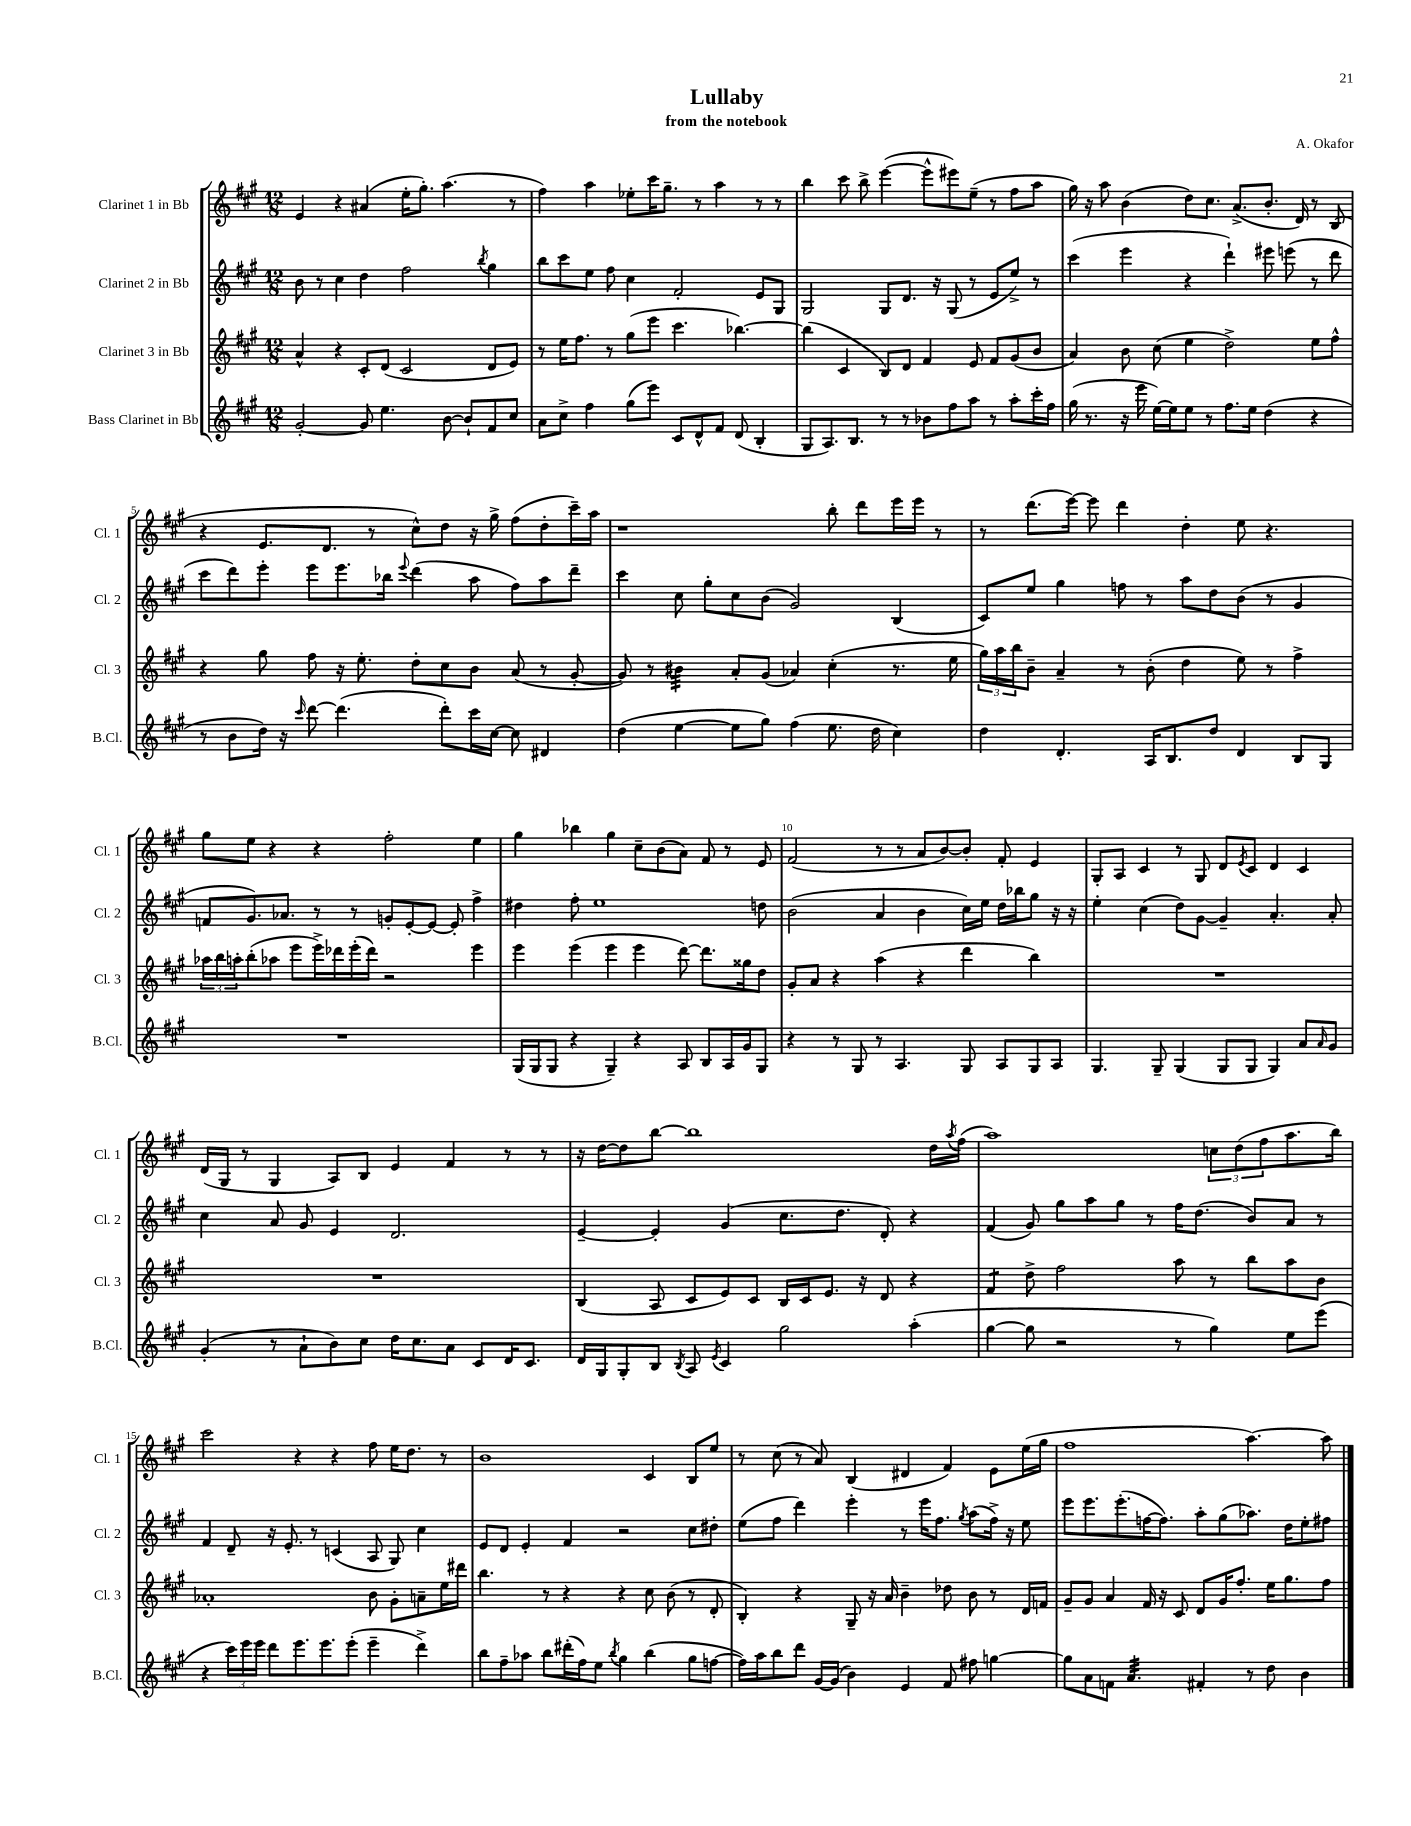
\header { title = "Lullaby" composer = "A. Okafor" subtitle = "from the notebook" }
<<
\new StaffGroup <<
\new Staff = "s0" \with { instrumentName = "Clarinet 1 in Bb" shortInstrumentName = "Cl. 1" } {
    \clef treble \key a \major \numericTimeSignature \time 12/8
    e'4 r4 ais'4( e''16-. gis''8.-.) a''4.( r8 |
    fis''4) a''4 ees''8-. cis'''16 gis''8.-- r8 a''4 r8 r8 |
    b''4 cis'''8 b''8-> e'''4~( e'''8-^ eis'''8) e''8--( r8 fis''8 a''8 |
    gis''16) r16 a''8 b'4( d''8) cis''8. a'8.->( b'8.-. d'16) r8 b8( |
    r4 e'8. d'8. r8 cis''8-^) d''8 r16 gis''16-> fis''8( d''8-. cis'''16--) a''16 |
    r1 b''8-. d'''8 e'''16 e'''16 r8 |
    r8 d'''8.( e'''16~) e'''8 d'''4 d''4-. e''8 r4. |
    gis''8 e''8 r4 r4 fis''2-. e''4 |
    gis''4 bes''4 gis''4 cis''8-- b'8( a'8) fis'8 r8 e'8 |
    fis'2( r8 r8 a'8 b'8~) b'8-. fis'8-. e'4 |
    gis8-. a8 cis'4 r8 gis8 d'8 \acciaccatura { e'8 } cis'8 d'4 cis'4 |
    d'16( gis16 r8 gis4 a8) b8 e'4 fis'4 r8 r8 |
    r16 d''16~ d''8 b''8~ b''1 d''16 \acciaccatura { a''8 } fis''16( |
    a''1) \tuplet 3/2 { c''8 d''8( fis''8 } a''8. b''16) |
    cis'''2 r4 r4 fis''8 e''16 d''8. r8 |
    b'1 cis'4 b8 e''8 |
    r8 cis''8( r8 a'8) b4( dis'4 fis'4) e'8 e''16( gis''16 |
    fis''1 a''4.~) a''8 \bar "|." |
}
\new Staff = "s1" \with { instrumentName = "Clarinet 2 in Bb" shortInstrumentName = "Cl. 2" } {
    \clef treble \key a \major \numericTimeSignature \time 12/8
    b'8 r8 cis''4 d''4 fis''2 \acciaccatura { b''8 } gis''4 |
    b''8 cis'''8 e''8 fis''8 cis''4 fis'2-. e'8 gis8 |
    gis2 gis8 d'8. r16 gis8( r8 e'8 e''8->) r8 |
    cis'''4( e'''4 r4 d'''4-!) eis'''8 e'''8( r8 d'''8 |
    cis'''8 d'''8) e'''8-. e'''8 e'''8. bes''16 \appoggiatura { e'''8 } d'''4( a''8 fis''8) a''8 d'''8-- |
    cis'''4 cis''8 gis''8-. cis''8 b'8( gis'2) b4( |
    cis'8) e''8 gis''4 f''8 r8 a''8 d''8 b'8( r8 gis'4 |
    f'8 gis'8.) aes'8. r8 r8 g'8-. e'8~-. e'8~ e'8-. fis''4-> |
    dis''4 fis''8-. e''1 d''8 |
    b'2( a'4 b'4 cis''16) e''16 d''16 bes''16 gis''8 r16 r16 |
    e''4-. cis''4( d''8) gis'8~ gis'4-- a'4.-. a'8-. |
    cis''4 a'8 gis'8 e'4 d'2. |
    e'4~-- e'4-. gis'4( cis''8. d''8. d'8-.) r4 |
    fis'4( gis'8) gis''8 a''8 gis''8 r8 fis''16 d''8.( b'8) a'8 r8 |
    fis'4 d'8-- r16 e'8.-. r8 c'4( a8 gis8) cis''4 |
    e'8 d'8 e'4-. fis'4 r2 cis''8 dis''8-. |
    e''8( fis''8 d'''4) e'''4-. r8 e'''16 fis''8. \acciaccatura { gis''8 } a''8( fis''16->) r16 e''8 |
    e'''8 e'''8. e'''8.-.( f''16~ f''8.) a''8-. gis''8( aes''8.) d''16 e''8-. fis''8 \bar "|." |
}
\new Staff = "s2" \with { instrumentName = "Clarinet 3 in Bb" shortInstrumentName = "Cl. 3" } {
    \clef treble \key a \major \numericTimeSignature \time 12/8
    a'4-^ r4 cis'8-. d'8( cis'2 d'8 e'8) |
    r8 e''16 fis''8. r8 gis''8( e'''8 cis'''4. bes''4.~) |
    bes''4( cis'4 b8) d'8 fis'4 e'8 fis'8 gis'8( b'8 |
    a'4) b'8 cis''8( e''4 d''2->) e''8 fis''8-^ |
    r4 gis''8 fis''8 r16 e''8.-. d''8-. cis''8 b'8 a'8( r8 gis'8~-. |
    gis'8) r8 bis'4:32 a'8-. gis'8( aes'4) cis''4-.( r8. e''16 |
    \tuplet 3/2 { gis''16) a''16 b''16 } b'8-- a'4-- r8 b'8-.( d''4 e''8) r8 fis''4-> |
    \tuplet 3/2 { aes''16 b''16 a''16-. } b''8-.( aes''8 e'''8 e'''16->) des'''16 e'''16-.( des'''16) r2 e'''4 |
    e'''4 e'''4( e'''4 e'''4 d'''8~) d'''8. gisis''16 d''8 |
    gis'8-. a'8 r4 a''4( r4 d'''4 b''4) |
    R1. |
    R1. |
    b4( a8 cis'8 e'8) cis'8 b16 cis'16 e'8. r16 d'8 r4 |
    fis'4:8 d''8-> fis''2 a''8 r8 b''8 a''8 b'8 |
    aes'1-. b'8 gis'8-. a'8-- e''16 dis'''16 |
    b''4. r8 r4 r4 cis''8 b'8( r8 d'8-. |
    b4-.) r4 gis8-- r16 a'16 b'4-- des''8 b'8 r8 d'16 f'16 |
    gis'8-- gis'8 a'4 fis'16 r16 cis'8 d'8 gis'16 fis''8.-. e''16 gis''8. fis''8 \bar "|." |
}
\new Staff = "s3" \with { instrumentName = "Bass Clarinet in Bb" shortInstrumentName = "B.Cl." } {
    \clef treble \key a \major \numericTimeSignature \time 12/8
    gis'2~-. gis'8 e''4. b'8~ b'8-! fis'8 cis''8 |
    a'8 cis''8-> fis''4 gis''8( e'''8) cis'8 d'8-^ fis'8 d'8( b4-. |
    gis8 a8.) b8. r8 r8 bes'8 fis''8 a''8 r8 a''8-. cis'''16-. fis''16 |
    gis''16( r8. r16 e'''16 e''16~) e''16 e''8 r8 fis''8. e''16 d''4( r4 |
    r8 b'8 d''16) r16 \grace { cis'''16 } d'''8~ d'''4.( d'''8-.) cis'''16 cis''16~ cis''8 dis'4 |
    d''4( e''4~ e''8 gis''8) fis''4( e''8. d''16 cis''4) |
    d''4 d'4.-. a16 b8. d''8 d'4 b8 gis8 |
    R1. |
    gis16( gis16 gis8 r4 gis4--) r4 a8 b8 a16 gis'16 gis8 |
    r4 r8 gis8 r8 a4. gis8 a8 gis8 a8 |
    gis4. gis8-- gis4( gis8 gis8 gis4) a'8 \grace { a'16 } gis'8 |
    gis'4-.( r8 a'8-! b'8) cis''8 d''16 cis''8. a'8 cis'8 d'16 cis'8. |
    d'16 gis16 gis8-. b8 \acciaccatura { b8 } a8 \acciaccatura { e'8 } cis'4 gis''2 a''4-.( |
    gis''4~ gis''8 r2 r8 gis''4) e''8 e'''8( |
    r4 \tuplet 3/2 { cis'''16) e'''16 e'''16 } d'''8 e'''8. e'''8. e'''8-.( e'''4-- d'''4->) |
    b''8 fis''8-- aes''8 b''8 dis'''16-.( fis''16) e''8 \acciaccatura { b''8 } gis''4 b''4( gis''8 f''8~ |
    f''16) a''16 b''8 d'''8 gis'16~ gis'16( b'4) e'4 fis'8 fis''8 g''4~ |
    g''8 a'8 f'8 a'4.:32 fis'4-. r8 d''8 b'4 \bar "|." |
}
>>
>>
\layout { \context { \Score \override BarNumber.break-visibility = ##(#f #t #t) barNumberVisibility = #(every-nth-bar-number-visible 5) } }
